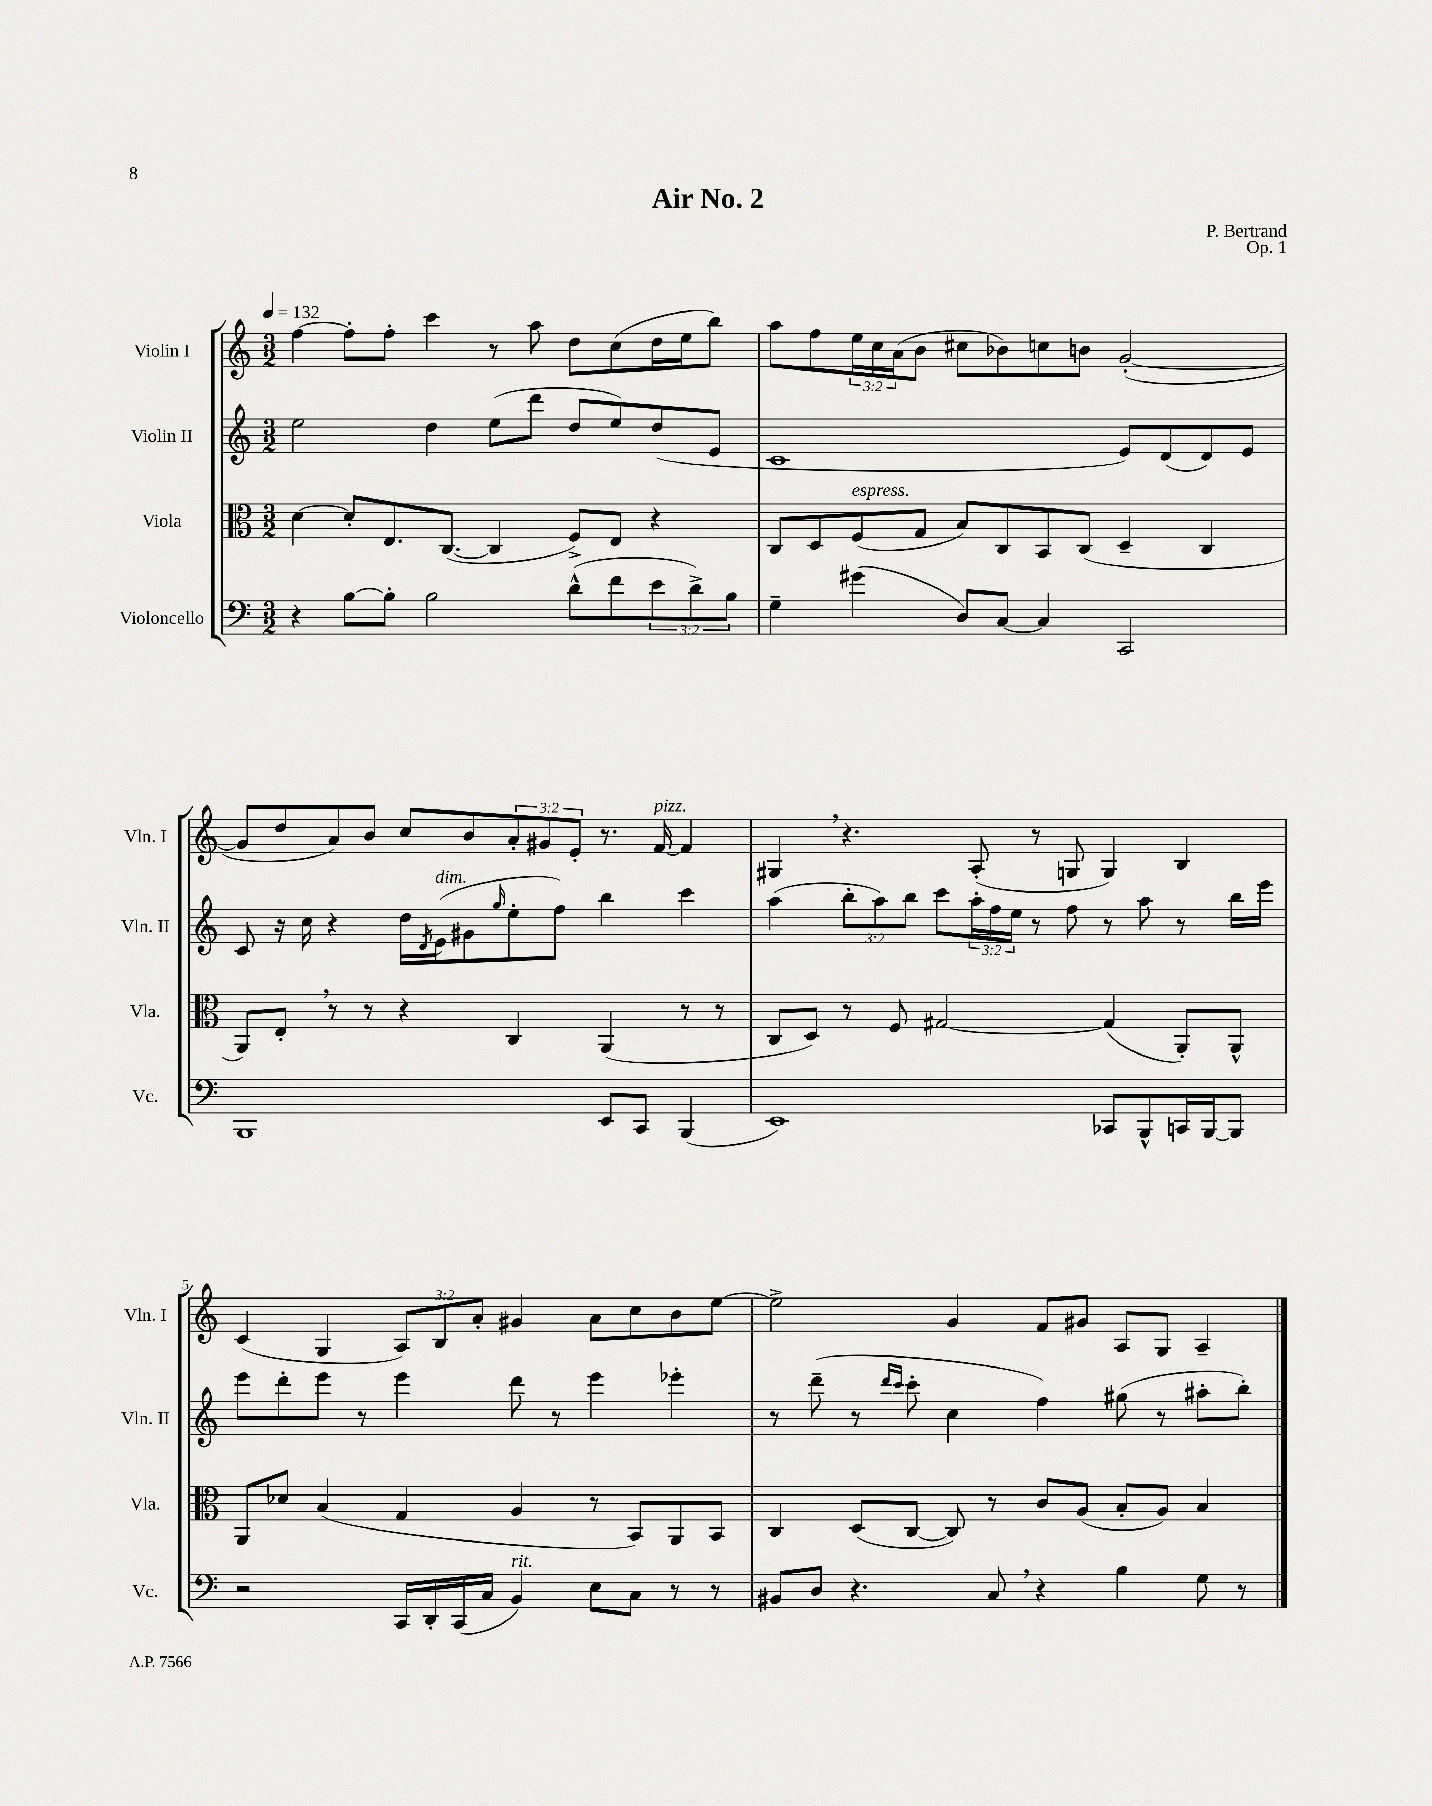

**kern	**kern	**kern	**kern
*part4	*part3	*part2	*part1
*staff4	*staff3	*staff2	*staff1
*I"Violoncello	*I"Viola	*I"Violin II	*I"Violin I
*I'Vc.	*I'Vla.	*I'Vln. II	*I'Vln. I
*clefF4	*clefC3	*clefG2	*clefG2
*k[]	*k[]	*k[]	*k[]
*M3/2	*M3/2	*M3/2	*M3/2
*MM132	*MM132	*MM132	*MM132
=1	=1	=1	=1
4r	[4d\	2ee\	[4ff\
[8B\L	8d'/L]	.	8ff'\L]
8B'\J]	8.E/	.	8ff'\J
2B\	.	4dd\	4ccc\
.	([8.C/J	.	.
.	4C/]	(8ee\L	8r
.	.	8ddd\J	8aa\
(8d^^\L	8F^/L)	8dd/L	8dd\L
8f\	8E/J	8ee/)	(8cc\
12e\	4r	(8dd/	16dd\L
.	.	.	16ee\J
12d^\)	.	.	.
.	.	8e/J	8bb\J)
12B\J	.	.	.
=2	=2	=2	=2
4G~\	8C/L	1c	8aa\L
.	8D/	.	8ff\
!	!LO:TX:a:i:t=espress.	!	!
(4g#X\	(8F/	.	24ee\L
.	.	.	24cc\
.	.	.	(24a\J
.	8G/J	.	8b\J
8D/L)	8B/L)	.	8cc#X\L
[8C/J	8C/	.	8b-X\)
4C/]	8BB/	.	8ccn\
.	(8C/J	.	8bn\J
2CC/	4D~/	8e/L)	([2g'/
.	.	(8d/	.
.	4C/	8d/)	.
.	.	8e/J	.
!!LO:LB:g=z
=3	=3	=3	=3
1BBB	8AA/L)	8c/	8g/L]
.	8E',/J	16r	8dd/
.	.	16cc\	.
.	8r	4r	8a/)
.	8r	.	8b/J
.	4r	16dd\LL	8cc/L
.	.	8qd/	.
!	!	!LO:TX:a:i:t=dim.	!
.	.	(16e\J	.
.	.	8g#X\	8b/
.	.	16qqgg/	.
.	4C/	8ee'\	12a'/
.	.	.	12g#X/
.	.	8ff\J)	.
.	.	.	12e'/J
8EE/L	(4AA/	4bb\	8.r
8CC/J	.	.	.
!	!	!	!LO:TX:a:i:t=pizz.
.	.	.	[16f/
(4BBB/	8r	4ccc\	4f/]
.	8r	.	.
=4	=4	=4	=4
1EE)	8C/L	(4aa\	4G#X,/
.	8D/J)	.	.
.	8r	12bb'\L	4.r
.	.	12aa\)	.
.	8F/	.	.
.	.	12bb\J	.
.	[2G#X/	8ccc\L	.
.	.	24aa'\L	(8A'/
.	.	24ff\	.
.	.	24ee\JJ	.
.	.	8r	8r
.	.	8ff\	8Gn/
8CC-X/L	(4G#/]	8r	4G/)
8BBB^^/	.	8aa\	.
16CCn/L	8AA'/L)	8r	4B/
[16BBB/J	.	.	.
8BBB/J]	8AA^^/J	16bb\LL	.
.	.	16eee\JJ	.
!!LO:LB:g=z
=5	=5	=5	=5
2r	8AA/L	8eee\L	(4c/
.	8d-X/J	8ddd'\	.
.	(4B/	8eee\J	4G/
.	.	8r	.
16CC/LL	4G/	4eee\	12A/L)
16DD'/	.	.	.
.	.	.	12B/
(16CC/	.	.	.
.	.	.	12a'/J
16C/JJ	.	.	.
!LO:TX:a:i:t=rit.	!	!	!
4BB/)	4A/	8ddd\	4g#X/
.	.	8r	.
8E\L	8r	4eee\	8a\L
8C\J	8BB/L)	.	8cc\
8r	8AA/	4eee-X'\	8b\
8r	8BB/J	.	[8ee\J
=6	=6	=6	=6
8BB#X/L	4C/	8r	2ee^\]
8D/J	.	(8ddd~\	.
4.r	(8D/L	8r	.
.	.	16qqddd/LL	.
.	.	16qqccc/JJ	.
.	[8C/J	8ccc'\	.
.	8C/])	4cc\	4g/
8C,/	8r	.	.
4r	8c/L	4ff\)	8f/L
.	(8A/J	.	8g#X/J
4B\	8B'/L	(8gg#X\	8A/L
.	8A/J)	8r	8G/J
8G\	4B/	8aa#X'\L	4A~/
8r	.	8bb'\J)	.
==	==	==	==
*-	*-	*-	*-
